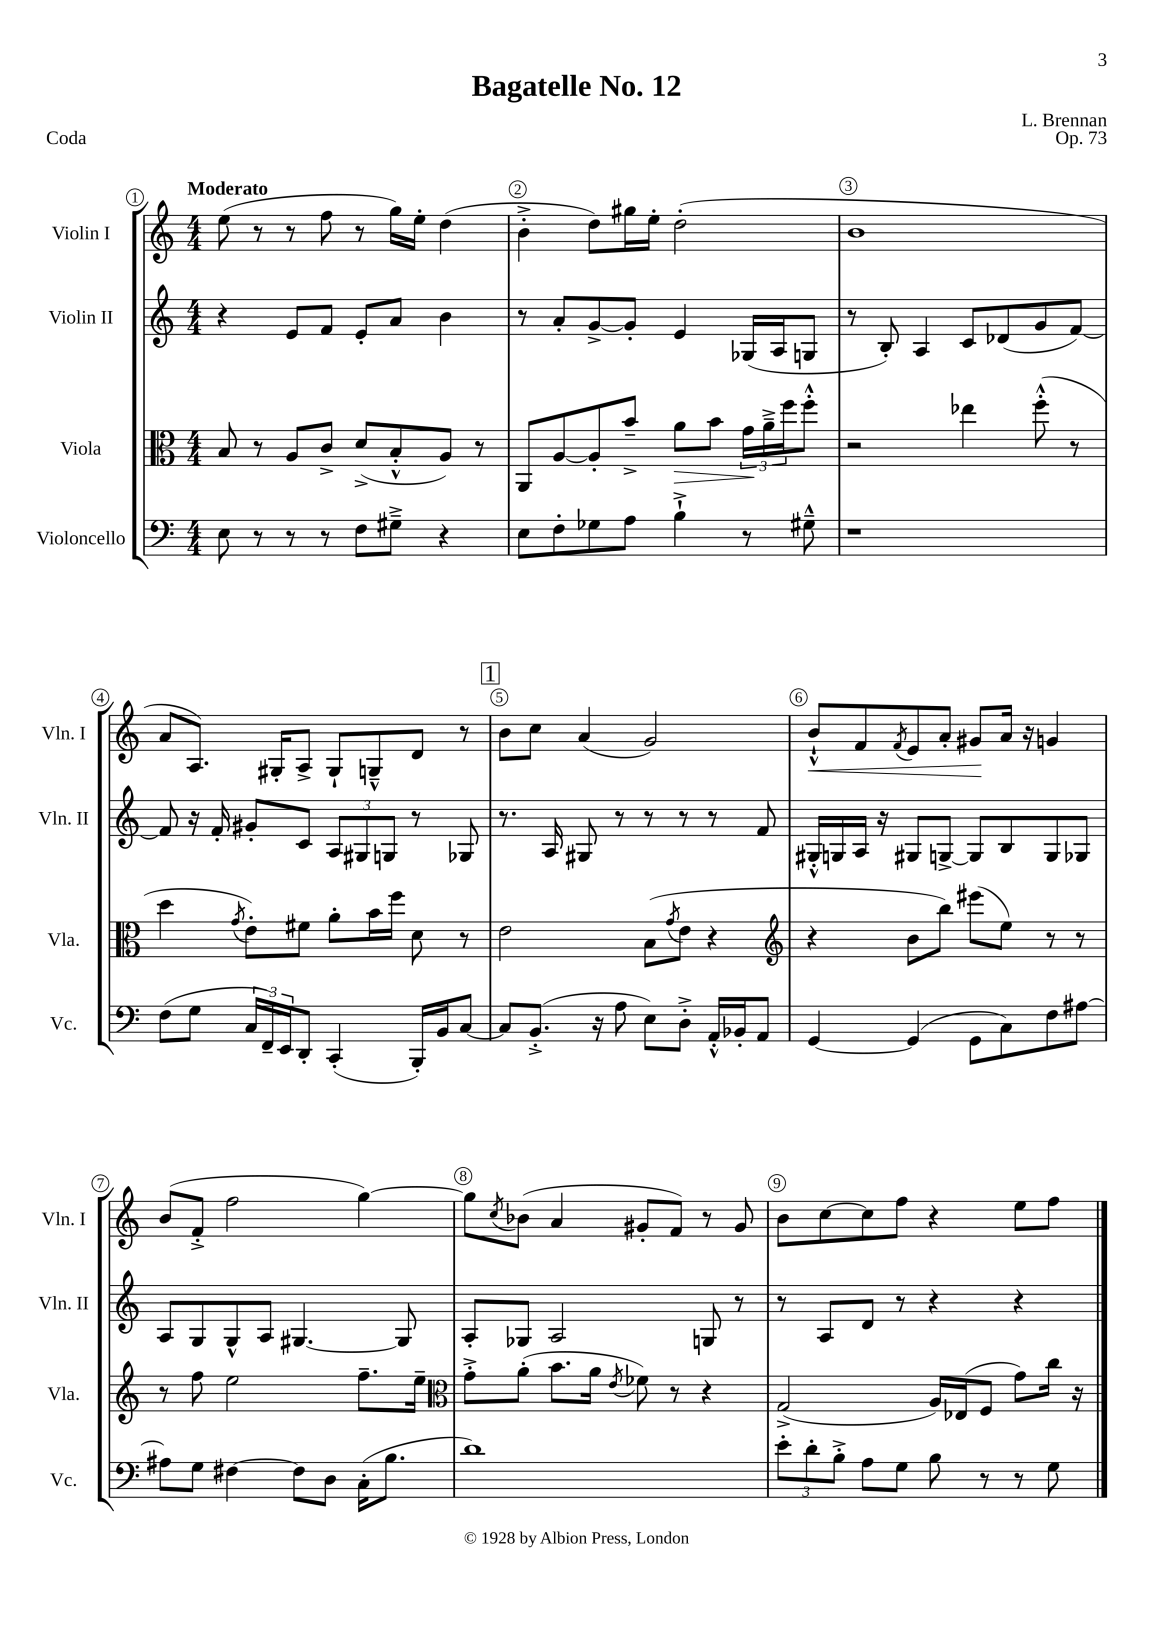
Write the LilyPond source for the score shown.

\header { title = "Bagatelle No. 12" composer = "L. Brennan" opus = "Op. 73" piece = "Coda" }
<<
\new StaffGroup <<
\new Staff = "s0" \with { instrumentName = "Violin I" shortInstrumentName = "Vln. I" } {
    \clef treble \key c \major \numericTimeSignature \time 4/4 \tempo "Moderato"
    e''8( r8 r8 f''8 r8 g''16) e''16-. d''4( |
    b'4-.-> d''8) gis''16 e''16-. d''2-.( |
    b'1 |
    a'8 a8.) gis16-. a8-> gis8-! g8---^ d'8 r8 |
    \mark \markup { \box "1" } b'8 c''8 a'4( g'2) |
    b'8-!-^\< f'8 \acciaccatura { f'8 } e'8 a'8-. gis'8\! a'16 r16 g'4 |
    b'8( f'8-.-> f''2 g''4~) |
    g''8 \acciaccatura { c''8 } bes'8( a'4 gis'8-. f'8) r8 gis'8 |
    b'8 c''8~ c''8 f''8 r4 e''8 f''8 \bar "|." |
}
\new Staff = "s1" \with { instrumentName = "Violin II" shortInstrumentName = "Vln. II" } {
    \clef treble \key c \major \numericTimeSignature \time 4/4
    r4 e'8 f'8 e'8-. a'8 b'4 |
    r8 a'8-. g'8~-> g'8-. e'4 ges16( a16 g8 |
    r8 b8-.) a4 c'8 des'8( g'8 f'8~) |
    f'8 r16 f'16-. gis'8-. c'8 \tuplet 3/2 { a8 gis8 g8 } r8 ges8 |
    \mark \markup { \box "1" } r8. a16 gis8 r8 r8 r8 r8 f'8 |
    gis16-.-^ g16 a16 r16 gis8 g8~-> g8 b8 g8 ges8 |
    a8 g8 g8-^ a8 gis4.~ gis8 |
    a8-. ges8 a2 g8 r8 |
    r8 a8 d'8 r8 r4 r4 \bar "|." |
}
\new Staff = "s2" \with { instrumentName = "Viola" shortInstrumentName = "Vla." } {
    \clef alto \key c \major \numericTimeSignature \time 4/4
    b8 r8 a8 c'8-> d'8->( b8-.-^ a8) r8 |
    a,8 a8~ a8-. b'8---> a'8\> b'8 \tuplet 3/2 { g'16\! a'16---> f''16 } f''8-.-^ |
    r2 ees''4 f''8-.-^( r8 |
    d''4 \acciaccatura { g'8 } e'8-.) fis'8 a'8-. b'16 f''16 d'8 r8 |
    \mark \markup { \box "1" } e'2 b8( \acciaccatura { g'8 } e'8 r4 |
    \clef treble r4 b'8 b''8) eis'''8( e''8) r8 r8 |
    r8 f''8 e''2 f''8.-- e''16-- |
    \clef alto g'8-.-> a'8-.( b'8. a'16 \acciaccatura { e'8 } fes'8) r8 r4 |
    g2->( a16) ees16( f8 g'8) c''16 r16 \bar "|." |
}
\new Staff = "s3" \with { instrumentName = "Violoncello" shortInstrumentName = "Vc." } {
    \clef bass \key c \major \numericTimeSignature \time 4/4
    e8 r8 r8 r8 f8 gis8---> r4 |
    e8 f8-. ges8 a8 b4-!-> r8 gis8---^ |
    r1 |
    f8( g8 \tuplet 3/2 { c16 f,16--) e,16 } d,8-. c,4-.( b,,16-.) b,16 c8~ |
    \mark \markup { \box "1" } c8 b,8.-.->( r16 a8 e8) d8-.-> a,16-.-^ bes,16-. a,8 |
    g,4~ g,4( g,8 c8) f8 ais8~ |
    ais8 g8 fis4~ fis8 d8 c16-.( b8. |
    d'1) |
    \tuplet 3/2 { e'8-. d'8-. b8-.-> } a8 g8 b8 r8 r8 g8 \bar "|." |
}
>>
>>
\layout { \context { \Score \override BarNumber.break-visibility = ##(#f #t #t) barNumberVisibility = #all-bar-numbers-visible \override BarNumber.stencil = #(make-stencil-circler 0.1 0.3 ly:text-interface::print) } }
